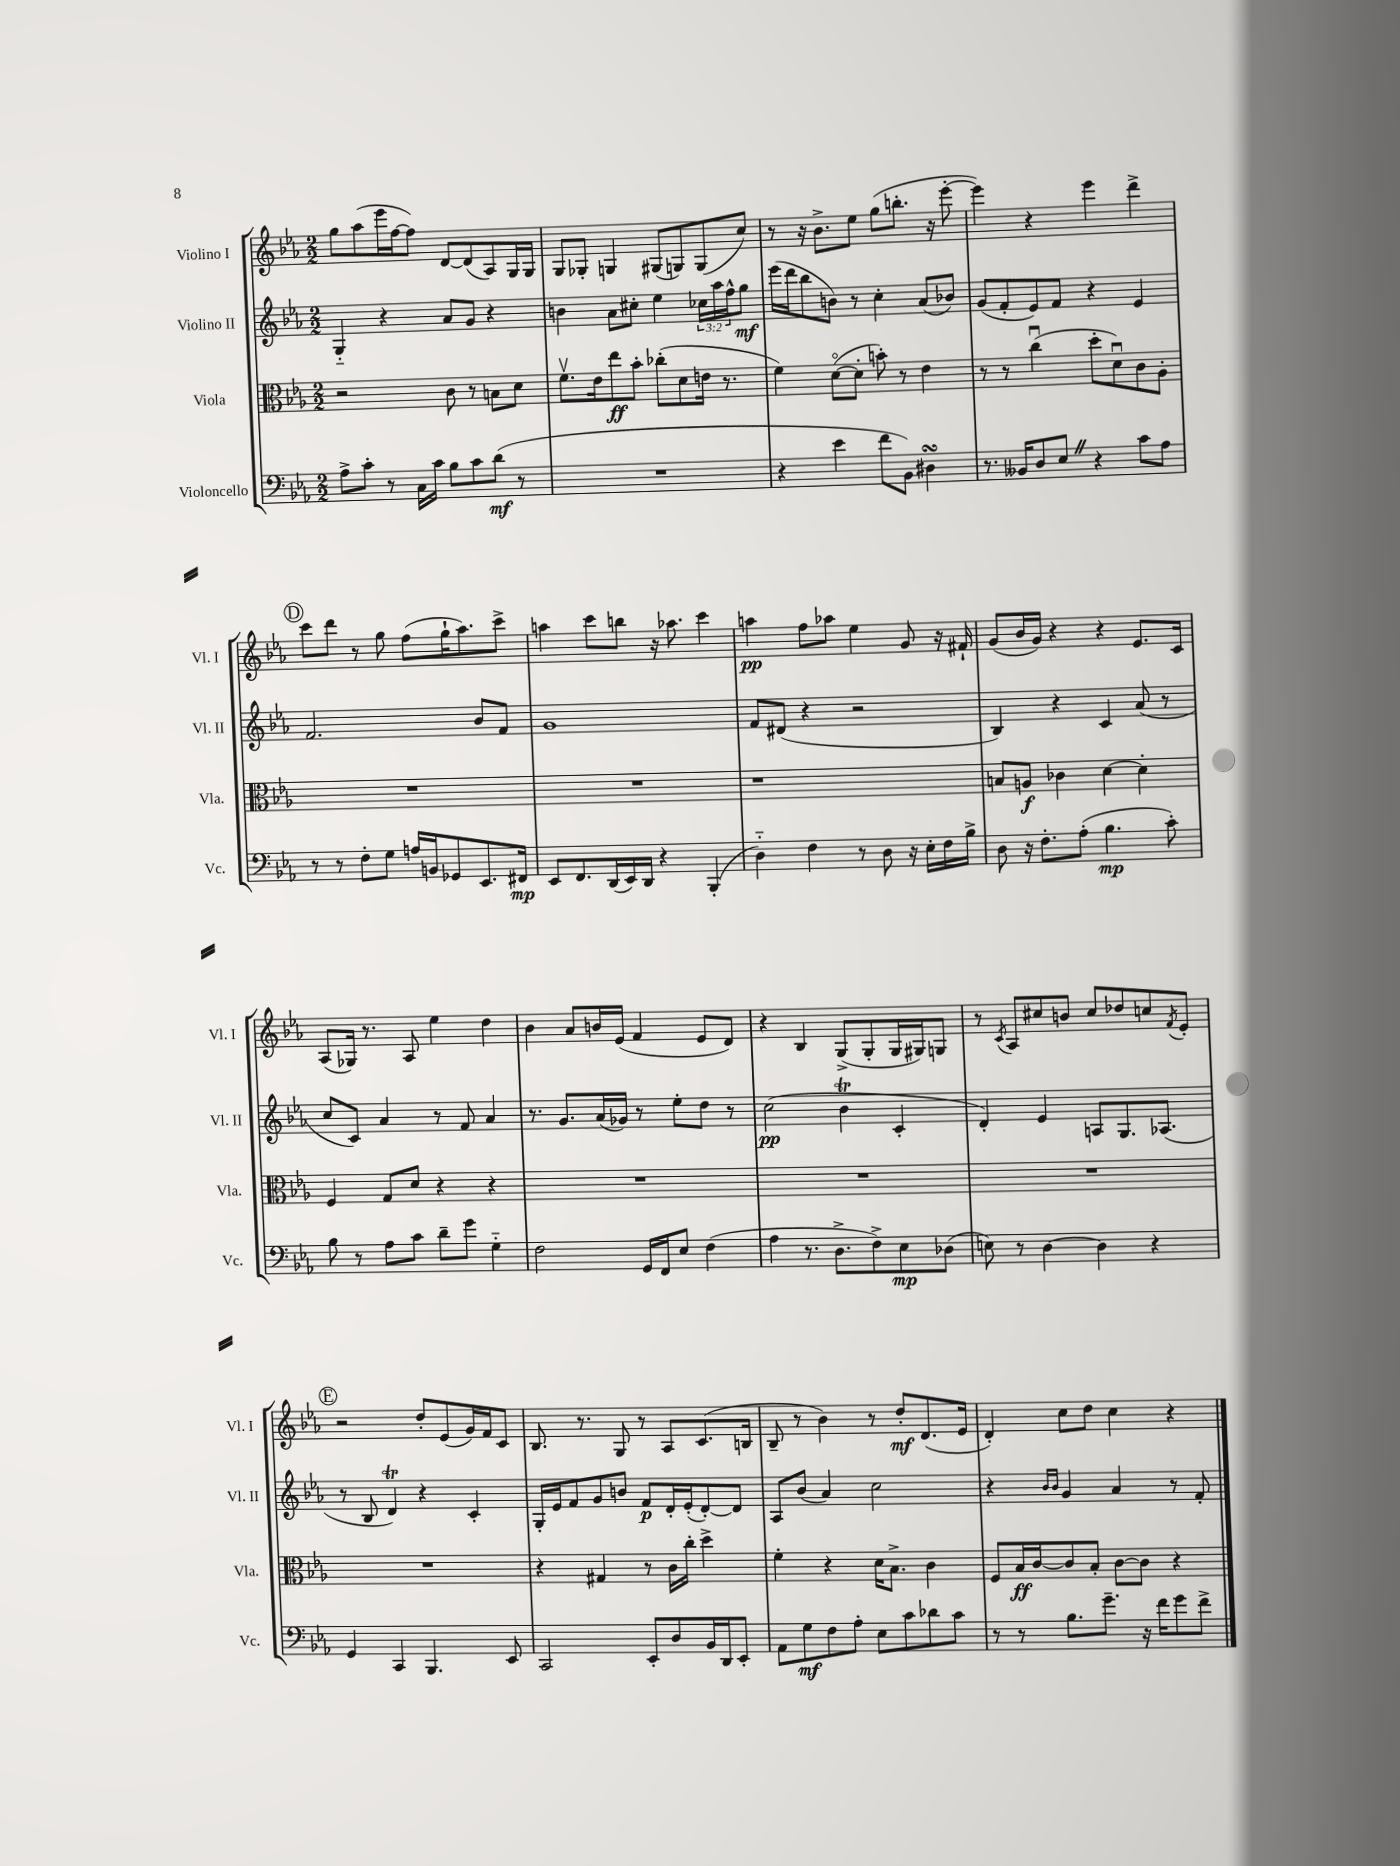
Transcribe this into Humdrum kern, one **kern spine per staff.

**kern	**kern	**kern	**kern
*staff4	*staff3	*staff2	*staff1
*clefF4	*clefC3	*clefG2	*clefG2
*k[b-e-a-]	*k[b-e-a-]	*k[b-e-a-]	*k[b-e-a-]
*M2/2	*M2/2	*M2/2	*M2/2
8A-^	2r	4G'~	8gg
8c'	.	.	(8aa-
8r	.	4r	16eee-
.	.	.	[16ff
16C	.	.	8ff])
16c	.	.	.
8B-	8c	8a-	[8d
8c	8r	8g	(8d]
(8d	8B	4r	8A-)
8r	8d	.	16G
.	.	.	16G
=	=	=	=
1r	8.fv	4b	8G
.	.	.	8G-'
.	16e-	.	.
.	8ee-	8a-	4G
.	8b-'	8cc#'	.
.	(8cc-'	4ee-	(8G#
.	8d	.	8G)
.	16e	24cc-	(8G
.	.	24aa-	.
.	8.r	.	.
.	.	24ff^^	.
.	.	8gg	8cc)
=	=	=	=
4r	4f)	(16eee-	8r
.	.	16ddd	.
.	.	8bb-	16r
.	.	.	8.b-^
4e-	([8do	8b)	.
.	8d']	8r	8ee-
8f	8b')	4cc'	(8gg
8BB-)	8r	.	8.bb'
4D#	4e-	(8a-	.
.	.	.	16r
.	.	8b-)	[8eee-'
=	=	=	=
8.r	8r	(8g	4eee-])
.	8r	8f'	.
16BB--	.	.	.
8D	(4ccu	8e-)	4r
8E-	.	8f	.
4r	8dd'	4r	4eee-
.	8du)	.	.
8c	8c	4e-	4ddd^
8A-	8A-'	.	.
=	=	=	=
8r	1r	2.f	8ccc
8r	.	.	8ddd
8F'	.	.	8r
8G	.	.	8gg
16A	.	.	(8ff
16BB	.	.	.
8GG-	.	.	16gg`
.	.	.	8.aa-)
8.EE-	.	8b-	.
.	.	8f	8ccc^
16FF#	.	.	.
=	=	=	=
8EE-	1r	1g	4aa
8.FF	.	.	.
.	.	.	8ccc
(16DD	.	.	.
16EE-)	.	.	8bb
16DD	.	.	.
4r	.	.	16r
.	.	.	8.aa-
(4BBB-'	.	.	4ccc
=	=	=	=
4D'~)	1r	8f	4aa
.	.	(8d#	.
4F	.	4r	8ff
.	.	.	8aa-
8r	.	2r	4ee-
8D	.	.	.
16r	.	.	8g
16E-'	.	.	.
16F	.	.	16r
16B-^	.	.	16f#`
=	=	=	=
8D	8B	4B-)	(8g
16r	8A	.	16b-
8.F'	.	.	16g)
.	4c-	4r	4r
(8A-'	.	.	.
4.B-	[4d	4c	4r
.	4d']	(8a-	8.e-
8c')	.	8r	.
.	.	.	16c
=	=	=	=
8B-	4F	8cc	(8A-
8r	.	8c)	16G-)
.	.	.	8.r
8A-	8G	4a-	.
8c	8d	.	8A-
8d~	4r	8r	4ee-
8g	.	8f	.
4G'~	4r	4a-	4dd
=	=	=	=
2F	1r	8.r	4b-
.	.	8.g	.
.	.	.	8a-
.	.	(16a-	16b
.	.	16g-)	(16e-
16GG	.	8r	4f
16FF	.	.	.
8E-	.	8ee-'	.
(4F	.	8dd	8e-
.	.	8r	8d)
=	=	=	=
4A-	1r	(2cc	4r
8.r	.	.	4B-
8.D^	.	.	.
.	.	4b-	(8G^
8F^)	.	.	8G'
8E-	.	4c'	16G
.	.	.	16G#)
(8D-	.	.	8G
=	=	=	=
8E)	1r	4d')	8r
.	.	.	8qc
8r	.	.	8A-
[4D	.	4e-	8cc#
.	.	.	8b
4D]	.	8A	8cc#
.	.	8.G	8dd-
4r	.	.	8cc
.	.	(8.A-	.
.	.	.	8qf
.	.	.	8e-'
=	=	=	=
4GG	1r	8r	2r
.	.	8B-	.
4CC	.	4d)	.
4.BBB-	.	4r	8dd'
.	.	.	(8e-
.	.	4c'	16g)
.	.	.	16f
8EE-	.	.	8c
=	=	=	=
2CC	4r	16G'	8.B-
.	.	16e-	.
.	.	8f	.
.	.	.	8.r
.	4G#	8g	.
.	.	8b	8G
8EE-'	8r	8f	8r
8D	16c	16d'	8A-
.	16cc'	(16e-'	.
16BB-	4dd^	[8d')	(8.c
16DD	.	.	.
8EE-'	.	8d]	.
.	.	.	16B
=	=	=	=
8AA-	4f'	8A-	8B-~
8G	.	(8b-	8r
8F	4r	4a-)	4b-)
8A-'	.	.	.
8E-	16d	2cc	8r
.	8.B-^	.	.
8c	.	.	8dd'
8d-	4c	.	(8.d
8c	.	.	.
.	.	.	16e-
=	=	=	=
8r	8F	4r	4d')
8r	16B-	.	.
.	[16c	.	.
.	.	16qqb-	.
.	.	16qqb-	.
8.B-	8c]	4g	8cc
.	8B-'	.	8dd
8.g~	.	.	.
.	[8c	4a-	4cc
16r	8c]	.	.
16f	.	.	.
8g	4r	8r	4r
8f^	.	8f'	.
==	==	==	==
*-	*-	*-	*-
